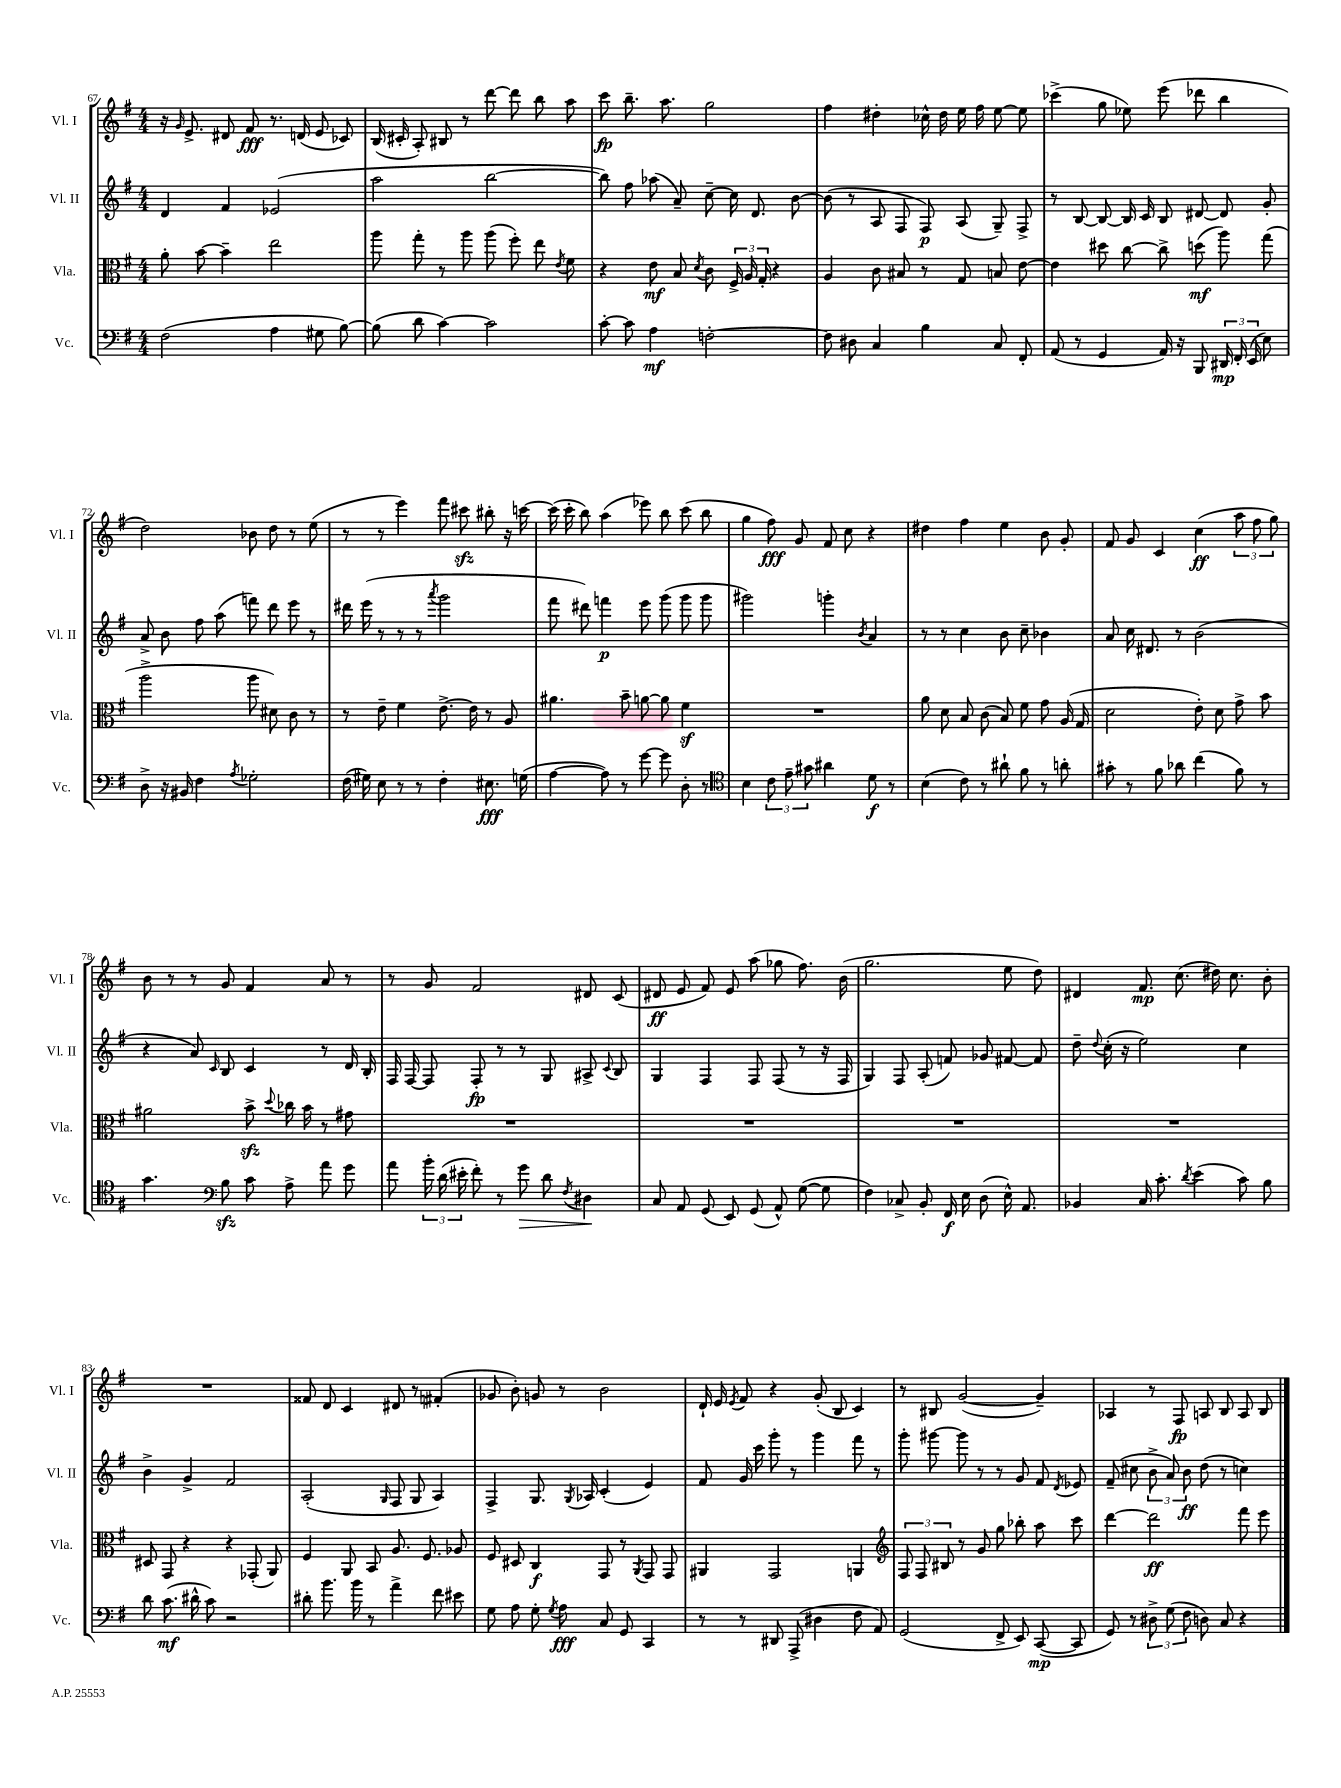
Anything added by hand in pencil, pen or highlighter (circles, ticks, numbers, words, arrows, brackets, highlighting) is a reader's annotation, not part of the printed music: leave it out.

**kern	**kern	**kern	**kern
*staff4	*staff3	*staff2	*staff1
*clefF4	*clefC3	*clefG2	*clefG2
*k[f#]	*k[f#]	*k[f#]	*k[f#]
*M4/4	*M4/4	*M4/4	*M4/4
(2F#	8a'	4d	16r
.	.	.	16qqg
.	.	.	8.e^
.	[8b	.	.
.	4b~]	4f#	8d#
.	.	.	8f#
4A	2ee	(2e-	8.r
.	.	.	(16d
8G#	.	.	8e
[8B)	.	.	8c-)
=	=	=	=
(8B]	8aa	2aa	(16B
.	.	.	16c#'
8d	8gg'	.	8A')
[4c)	8r	.	8B#
.	8aa	.	8r
2c]	(8aa	[2bb	[8ddd
.	8ff#')	.	8ddd]
.	8ee	.	8bb
.	8qe	.	.
.	8f#	.	8aa
=	=	=	=
[8c'	4r	8bb])	8ccc
8c]	.	8ff#	8.bb~
4A	8e	(8aa-	.
.	.	.	8.aa
.	8B	8a~)	.
.	8qd	.	.
[2F'	8c	[8cc~	2gg
.	24F#^	16cc]	.
.	24A	.	.
.	.	8.d	.
.	24G'	.	.
.	4r	.	.
.	.	[8b	.
=	=	=	=
8F]	4A	(8b]	4ff#
8D#	.	8r	.
4C	8c	8A	4dd#'
.	8B#	8F#	.
4B	8r	8F#)	16cc-^^
.	.	.	16dd#
.	8G	(8A	16ee
.	.	.	16ff#
8C	8B	8G~)	[8ee
8FF#'	[8e	8F#^	8ee]
=	=	=	=
(8AA	4e]	8r	(4ccc-^
8r	.	[8B	.
4GG	8dd#	8B_	8gg
.	[8cc	16B]	8ee-)
.	.	16c	.
16AA)	8cc^]	8B	(8eee
16r	.	.	.
8BBB	(8dd	[8d#	8ddd-
24DD#	8aa)	8d#]	4bb
24FF#'	.	.	.
(24EE	.	.	.
8E)	(8gg	8g'	.
=	=	=	=
8D^	2aa^	8a^	2dd)
16r	.	8b	.
16BB#	.	.	.
4F#	.	8ff#	.
.	.	(8aa	.
8qA	.	.	.
2G-'	8aa	8fff)	8b-
.	8d#)	8ddd	8dd
.	8c	8eee	8r
.	8r	8r	(8ee
=	=	=	=
(16F#	8r	16ddd#	8r
16G#)	.	(16eee	.
8E	8e~	8r	8r
8r	4f#	8r	4eee)
8r	.	8r	.
.	.	8qaaa	.
4F#'	[8.e^	2ggg	8fff#
.	.	.	8ccc#
.	16e]	.	.
8.E#	8r	.	8bb#'
.	8A	.	16r
(16G	.	.	[16ccc
=	=	=	=
[4A	4.a#	8fff#	(16ccc]
.	.	.	16ccc'
.	.	8ddd#)	8bb)
8A])	.	4fff	(4aa
8r	8b~	.	.
[8g	[8a	8eee	8eee-)
8g]	8a]	(8ggg	8bb
8D'	4f#	8ggg	(8ccc
8r	.	8ggg	8bb
=	=	=	=
*clefC4	*	*	*
4B	1r	2ggg#)	4gg
12c	.	.	8ff#)
12e~	.	.	.
.	.	.	8g
12g#	.	.	.
4a#	.	4ggg'	8f#
.	.	.	8cc
.	.	8qb	.
8d	.	4a	4r
8r	.	.	.
=	=	=	=
(4B	8a	8r	4dd#
.	8d	8r	.
8c)	8B	4cc	4ff#
8r	(8c	.	.
8a#`	8B)	8b	4ee
8f#	8f#	8cc~	.
8r	8g	4b-	8b
8a'	(16A	.	8g'
.	16G	.	.
=	=	=	=
8g#'	2d	8a	8f#
8r	.	16cc	8g
.	.	8.d#	.
8f#	.	.	4c
8a-	.	8r	.
(4cc	8e')	(2b	(4cc
.	8d	.	.
8f#)	8g^	.	12aa
.	.	.	12ff#
8r	8b	.	.
.	.	.	12gg)
=	=	=	=
4.g	2a#	4r	8b
.	.	.	8r
.	.	8a)	8r
*clefF4	*	*	*
.	.	16qqc	.
8B	.	8B	8g
8c	8b^	4c	4f#
.	8qqdd	.	.
8A^	16cc-	.	.
.	16b	.	.
8a	8r	8r	8a
8g	8g#	16d	8r
.	.	16B'	.
=	=	=	=
8a	1r	16F#	8r
.	.	[16F#	.
24b'	.	8F#]	8g
(24d	.	.	.
24e#'	.	.	.
8f#')	.	8F#'	2f#
8r	.	8r	.
8g	.	8r	.
8d	.	8G	.
8qF#	.	.	.
4D#	.	8A#^	8d#
.	.	8qqc	.
.	.	8B	(8c
=	=	=	=
8C	1r	4G	8d#
8AA	.	.	8e
(8GG	.	4F#	8f#)
8EE)	.	.	8e
(8GG	.	8F#	(8aa
8AA^^)	.	(8F#	8gg-
([8G	.	8r	8.ff#)
8G]	.	16r	.
.	.	16F#	(16b
=	=	=	=
4F#)	1r	4G)	2.gg
8C-^	.	8F#	.
8BB'	.	(8A'	.
16FF#	.	8f)	.
16E	.	.	.
(8D	.	8g-	.
16E^^)	.	[8f#	8ee
8.AA	.	.	.
.	.	8f#]	8dd)
=	=	=	=
4BB-	1r	8dd~	4d#
.	.	8qqdd	.
.	.	(16cc'	.
.	.	16r	.
16C	.	2ee)	8.f#
8.c'	.	.	.
.	.	.	(8.cc
8qd	.	.	.
(4e	.	.	.
.	.	.	16dd#)
.	.	.	8.cc
8c)	.	4cc	.
8B	.	.	8b'
=	=	=	=
8d	8D#	4b^	1r
(8.c	8GG	.	.
.	4r	4g^	.
16d#^^	.	.	.
8c)	.	.	.
2r	4r	2f#	.
.	(8GG-'	.	.
.	8AA)	.	.
=	=	=	=
8d#'	4F#	(2A'	8f##
8.b	.	.	8d
.	8AA	.	4c
16b	.	.	.
8r	8BB	.	.
.	.	16qqG	.
4a^	8.A	8F#	8d#
.	.	8G	8r
.	8.F#	.	.
8f#	.	4A)	(4f#'
8e#	8A-	.	.
=	=	=	=
8G	8F#	4F#^	8g-
8A	8D#	.	8b')
8G'	4C	8.G	8g
8qG	.	.	.
8A	.	.	8r
.	.	8qG	.
.	.	16A-	.
8C	8GG	(4c'	2b
8GG	8r	.	.
.	8qAA	.	.
4CC	8GG	4e)	.
.	8GG	.	.
=	=	=	=
8r	4AA#	8f#	16d`
.	.	.	16e
.	.	.	8qe
8r	.	16g	8f#
.	.	16ccc	.
8DD#	2GG	8ggg'	4r
(8AAA^	.	8r	.
4D#	.	4ggg	(8g'
.	.	.	8B
8F#	4AA	8fff#	4c)
8AA)	.	8r	.
=	=	=	=
*	*clefG2	*	*
(2GG	12F#	8ggg'	8r
.	12F#	.	.
.	.	[8ggg#	8B#
.	12B#	.	.
.	8r	8ggg#]	([2g
.	8g	8r	.
8FF#^	8gg	8r	.
8EE)	8bb-'	8g	.
([8CC	8aa	8f#	4g~])
.	.	8qd	.
8CC]	8ccc	8e-	.
=	=	=	=
8GG)	[4ddd	(8f#~	4A-
8r	.	8cc#	.
12D#^	2ddd]	12b^	8r
(12G	.	12a)	.
.	.	.	8F#
12F#	.	12b	.
8D)	.	(8dd	8A
8C	.	8r	8B
4r	8fff#	4cc)	8A
.	8eee	.	8B
==	==	==	==
*-	*-	*-	*-
